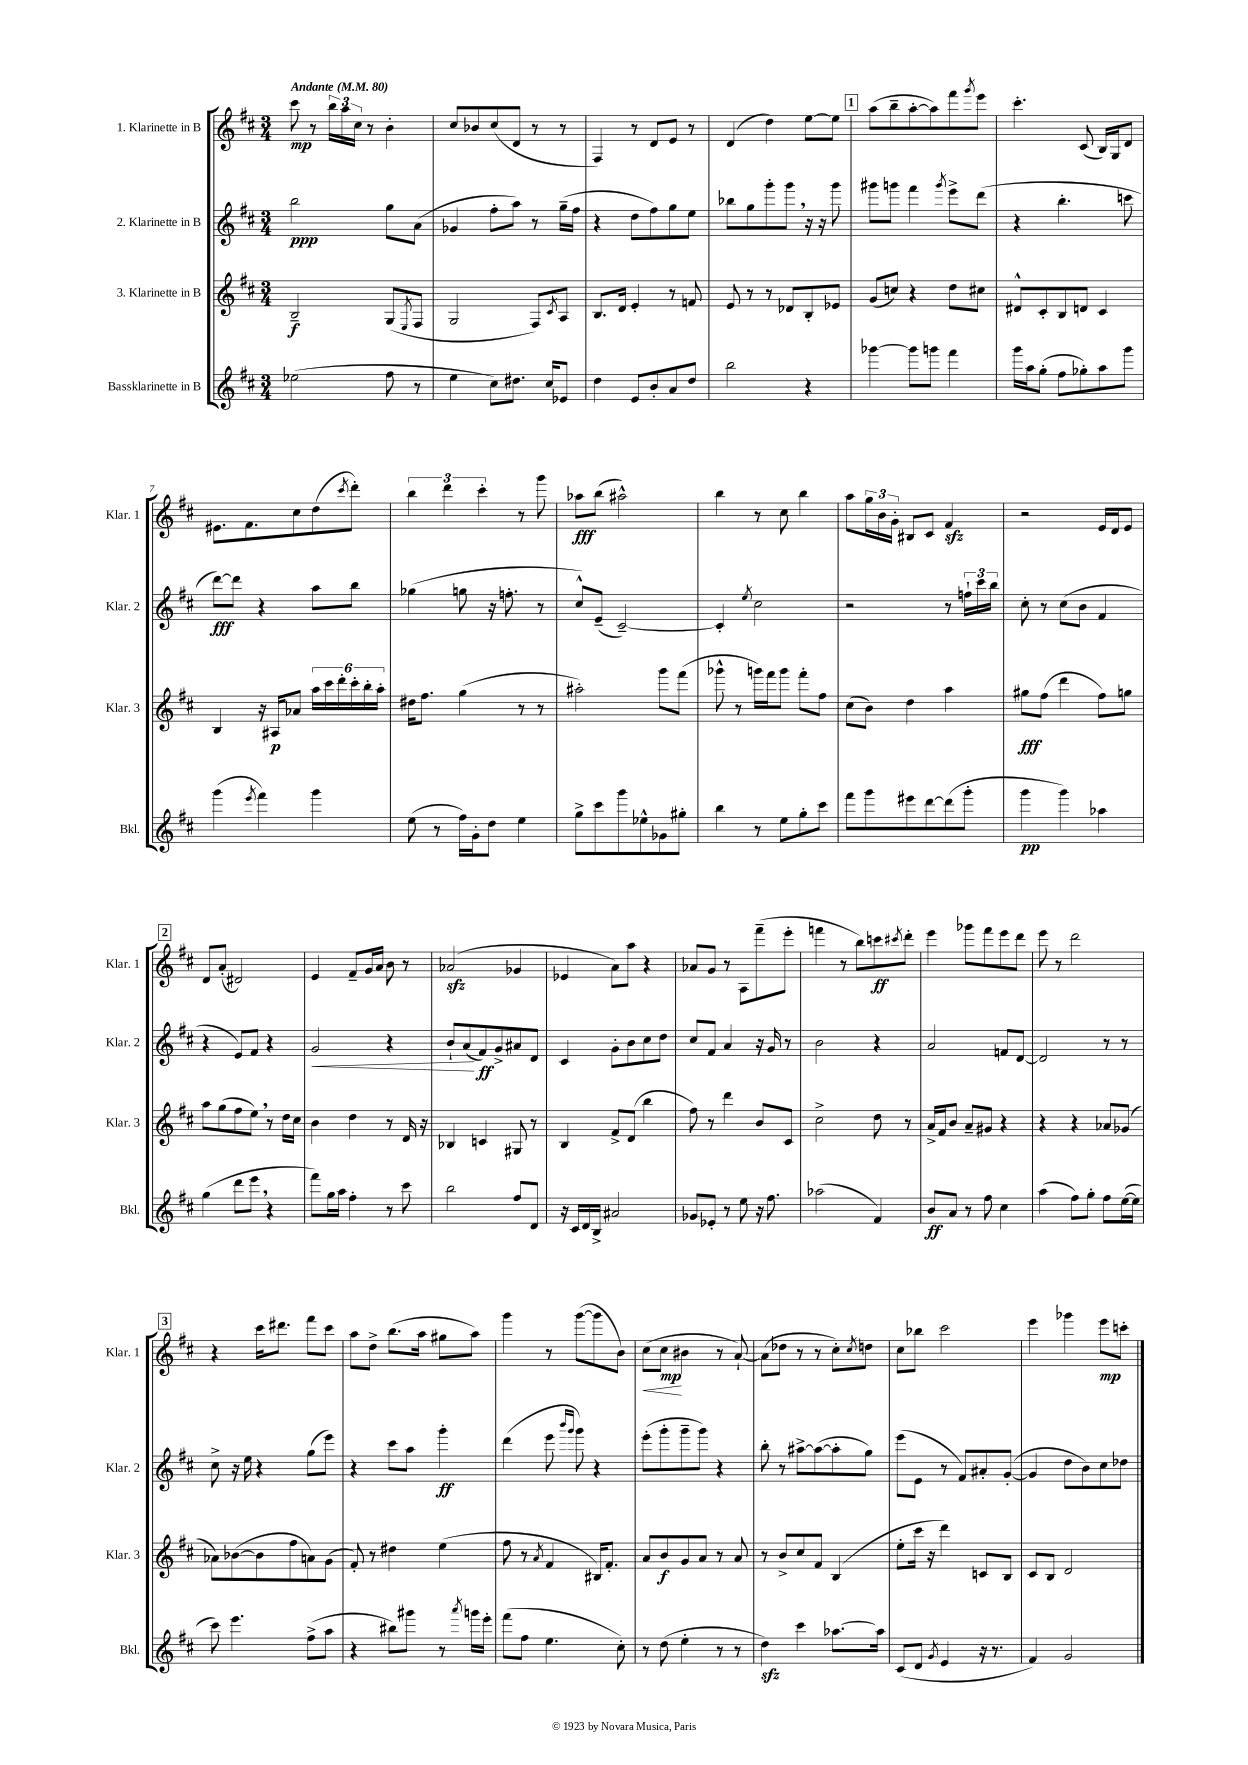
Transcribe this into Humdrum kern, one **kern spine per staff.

**kern	**dynam	**kern	**dynam	**kern	**dynam	**kern	**dynam
*part4	*part4	*part3	*part3	*part2	*part2	*part1	*part1
*staff4	*staff4	*staff3	*staff3	*staff2	*staff2	*staff1	*staff1
*I"Bassklarinette in B	*	*I"3. Klarinette in B	*	*I"2. Klarinette in B	*	*I"1. Klarinette in B	*
*I'Bkl.	*	*I'Klar. 3	*	*I'Klar. 2	*	*I'Klar. 1	*
*clefG2	*	*clefG2	*	*clefG2	*	*clefG2	*
*k[f#c#]	*	*k[f#c#]	*	*k[f#c#]	*	*k[f#c#]	*
*M3/4	*	*M3/4	*	*M3/4	*	*M3/4	*
*MM80	*	*MM80	*	*MM80	*	*MM80	*
=1	=1	=1	=1	=1	=1	=1	=1
!	!	!	!	!	!	!LO:TX:a:B:t=Andante	!
(2ee-X\	.	2B~/	f	2bb\	ppp	8ccc#\	mp
.	.	.	.	.	.	8r	.
.	.	.	.	.	.	24bb\LL	.
.	.	.	.	.	.	24aa\	.
.	.	.	.	.	.	24cc#\JJ	.
.	.	.	.	.	.	8r	.
8ff#\	.	(8G/L	.	8gg\L	.	4b'\	.
.	.	8qE/	.	.	.	.	.
8r	.	8F#/J	.	(8a\J	.	.	.
=2	=2	=2	=2	=2	=2	=2	=2
4ee\	.	2G/	.	4g-X/	.	8cc#/L	.
.	.	.	.	.	.	8b-X/	.
8cc#\L)	.	.	.	8ff#'\L	.	(8cc#/	.
8.dd#X\J	.	.	.	8aa\J)	.	8d/J	.
.	.	8F#/L)	.	8r	.	8r	.
16cc#/KL	.	.	.	.	.	.	.
.	.	8qc#/	.	.	.	.	.
8e-X/J	.	8A/J	.	(16gg~\LL	.	8r	.
.	.	.	.	16ff#\JJ	.	.	.
=3	=3	=3	=3	=3	=3	=3	=3
4dd\	.	8.B/L	.	4r	.	4F#/)	.
.	.	16d/Jk	.	.	.	.	.
8e/L	.	4e'/	.	8dd\L	.	8r	.
8b'/	.	.	.	8ff#\)	.	8d/L	.
8a/	.	8r	.	8gg\	.	8e/J	.
8dd/J	.	8fn/	.	8ee\J	.	8r	.
=4	=4	=4	=4	=4	=4	=4	=4
2bb\	.	8e/	.	8bb-X\L	.	(4d/	.
.	.	8r	.	8gg\	.	.	.
.	.	8r	.	8ggg'\	.	4dd\)	.
.	.	8d-X/L	.	8ggg,\J	.	.	.
4r	.	8B'/	.	16r	.	[8ee\L	.
.	.	.	.	16r	.	.	.
.	.	8e-X/J	.	8ggg\	.	8ee\J]	.
!!LO:REH:place=s1:t=1
=5	=5	=5	=5	=5	=5	=5	=5
[4ggg-X\	.	(8g/L	.	8ggg#X\L	.	(8aa\L	.
.	.	8ccn/J)	.	8gggn\J	.	8bb~\	.
8ggg-\L]	.	4r	.	4fff#\	.	[8aa'\	.
8gggn\J	.	.	.	.	.	8aa\])	.
.	.	.	.	8qggg/	.	.	.
4fff#\	.	8dd\L	.	8eee^\L	.	8fff#\	.
.	.	.	.	.	.	8qggg/	.
.	.	8cc#X\J	.	(8ddd\J	.	8eee\J	.
=6	=6	=6	=6	=6	=6	=6	=6
16ggg\LL	.	8d#X^^/L	.	4r	.	4.ccc#'\	.
16aa\J	.	.	.	.	.	.	.
(8gg'\J	.	8c#'/	.	.	.	.	.
8ff#\L	.	8B/	.	4.bb'\	.	.	.
8gg-X'\)	.	8dn/J	.	.	.	(8c#/	.
8aa\	.	4c#/	.	.	.	16B/LL)	.
.	.	.	.	.	.	16G/J	.
8ggg\J	.	.	.	8cccn\	.	8d/J	.
!!LO:LB:g=z
=7	=7	=7	=7	=7	=7	=7	=7
(4ggg\	.	4B/	.	[8ddd\L)	fff	8.e#X\L	.
.	.	.	.	8ddd\J]	.	.	.
.	.	.	.	.	.	8.f#\	.
8qeee/	.	.	.	.	.	.	.
4fff#\)	.	16r	.	4r	.	.	.
.	.	16A#X/KL	p	.	.	.	.
.	.	8a-X/J	.	.	.	8cc#\	.
4ggg\	.	24aa\LL	.	8aa\L	.	(8dd\	.
.	.	24ccc#\	.	.	.	.	.
.	.	24ddd'\	.	.	.	.	.
.	.	.	.	.	.	8qccc#/	.
.	.	24ccc#'\	.	8bb\J	.	8ddd'\J)	.
.	.	24bb'\	.	.	.	.	.
.	.	24aa'\JJ	.	.	.	.	.
=8	=8	=8	=8	=8	=8	=8	=8
(8ee\	.	16dd#X\KL	.	(4gg-X\	.	6bb\	.
.	.	8.ff#\J	.	.	.	.	.
8r	.	.	.	.	.	.	.
.	.	.	.	.	.	6ddd\	.
16ff#\LL)	.	(4gg\	.	8ggn\	.	.	.
16g'\J	.	.	.	.	.	.	.
.	.	.	.	.	.	6ccc#'\	.
8dd\J	.	.	.	16r	.	.	.
.	.	.	.	8.ffn'\	.	.	.
4ee\	.	8r	.	.	.	8r	.
.	.	8r	.	8r	.	8ggg\	.
=9	=9	=9	=9	=9	=9	=9	=9
8gg^\L	.	2aa#X'\)	.	8cc#^^/L)	.	8aa-X\L	fff
8ccc#\	.	.	.	(8e~/J	.	(8bb\J	.
8ggg\	.	.	.	[2c#~/)	.	2aa#X^^\)	.
8ee-X^^\	.	.	.	.	.	.	.
8g-X\	.	8ggg\L	.	.	.	.	.
8gg#X'\J	.	(8fff#\J	.	.	.	.	.
=10	=10	=10	=10	=10	=10	=10	=10
4bb\	.	8ggg-X^^\	.	4c#'/]	.	4bb\	.
.	.	8r	.	.	.	.	.
.	.	.	.	8qee/	.	.	.
8r	.	16gggn\LL)	.	2cc#\	.	8r	.
.	.	16fff#\J	.	.	.	.	.
8ee\L	.	8ggg\J	.	.	.	8cc#\	.
8gg'\	.	8fff#'\L	.	.	.	4bb\	.
8ccc#\J	.	8ff#\J	.	.	.	.	.
=11	=11	=11	=11	=11	=11	=11	=11
8fff#\L	.	(8cc#\L	.	2r	.	8aa\L	.
8ggg\	.	8b\J)	.	.	.	24gg\L	.
.	.	.	.	.	.	24b\	.
.	.	.	.	.	.	24g'\JJ	.
8eee#X\	.	4dd\	.	.	.	8B#X/L	.
[8ddd\	.	.	.	.	.	8c#/J	.
(8ddd\]	.	4aa\	.	8r	.	4f#zz/	.
8ggg'\J	.	.	.	24ffn`\LL	.	.	.
.	.	.	.	24ccc#\	.	.	.
.	.	.	.	24bb\JJ	.	.	.
=12	=12	=12	=12	=12	=12	=12	=12
4ggg\	pp	8gg#X\L	fff	8cc#'\	.	2r	.
.	.	(8ff#\J	.	8r	.	.	.
4ggg\)	.	4ddd\	.	(8cc#\L	.	.	.
.	.	.	.	8b\J	.	.	.
4aa-X\	.	8ff#\L)	.	4f#/	.	16e/LL	.
.	.	.	.	.	.	16d/J	.
.	.	8ggn\J	.	.	.	8e/J	.
!!LO:LB:g=z
!!LO:REH:place=s1:t=2
=13	=13	=13	=13	=13	=13	=13	=13
(4gg\	.	8aa\L	.	4r	.	8d/L	.
.	.	(8gg\	.	.	.	(8a'/J	.
8ddd\L	.	8ff#\	.	8e/L)	.	2d#X/)	.
8eee,\J	.	8ee,\J)	.	8f#/J	.	.	.
4r	.	8r	.	4r	.	.	.
.	.	16dd\LL	.	.	.	.	.
.	.	16cc#\JJ	.	.	.	.	.
=14	=14	=14	=14	=14	=14	=14	=14
!	!	!	!	!	!LO:HP:b	!	!
8fff#\L)	.	4b\	.	2g/	<	4e/	.
16gg\L	.	.	.	.	.	.	.
16aa\JJ	.	.	.	.	.	.	.
4ff#'\	.	4dd\	.	.	.	8f#~/L	.
.	.	.	.	.	.	16g/L	.
.	.	.	.	.	.	16a/JJ	.
8r	.	8r	.	4r	.	8b\	.
8ccc#\	.	16d/	.	.	.	8r	.
.	.	16r	.	.	.	.	.
=15	=15	=15	=15	=15	=15	=15	=15
2bb\	.	4B-X/	.	8b`/L	.	(2a-Xzz/	.
.	.	.	.	(8a/	.	.	.
.	.	4cn/	.	8f#/)	[ ff	.	.
.	.	.	.	8g^/	.	.	.
8ff#/L	.	8G#X/	.	8a#X/	.	4g-X/	.
8d/J	.	8r	.	8d/J	.	.	.
=16	=16	=16	=16	=16	=16	=16	=16
16r	.	4B/	.	4c#/	.	4e-X/	.
16c#/LL	.	.	.	.	.	.	.
16d/	.	.	.	.	.	.	.
16B^/JJ	.	.	.	.	.	.	.
2a#X/	.	8f#^/L	.	8g'\L	.	8a\L)	.
.	.	(8d/J	.	8b\	.	8aa\J	.
.	.	4bb\	.	8cc#\	.	4r	.
.	.	.	.	8dd\J	.	.	.
=17	=17	=17	=17	=17	=17	=17	=17
8g-X/L	.	8ff#\)	.	8cc#/L	.	8a-X/L	.
8e-X'/J	.	8r	.	8f#/J	.	8g/J	.
8r	.	4ddd\	.	4a/	.	8r	.
8ee\	.	.	.	.	.	8A\L	.
16r	.	8b/L	.	16r	.	(8fff#~\	.
8.ff#\	.	.	.	16g/	.	.	.
.	.	8c#/J	.	8r	.	8eee'\J	.
=18	=18	=18	=18	=18	=18	=18	=18
(2aa-X\	.	2cc#^\	.	2b\	.	4fffn\	.
.	.	.	.	.	.	8r	.
.	.	.	.	.	.	8bb\L)	.
4f#/)	.	8dd\	.	4r	.	8cccn\	ff
.	.	.	.	.	.	8qccc#X/	.
.	.	8r	.	.	.	8ddd'\J	.
=19	=19	=19	=19	=19	=19	=19	=19
8b/L	ff	16a^/LL	.	2a/	.	4eee\	.
.	.	16f#/J	.	.	.	.	.
8a/J	.	8b/J	.	.	.	.	.
8r	.	8a~/L	.	.	.	8ggg-X\L	.
8ff#\	.	8g#X/J	.	.	.	8fff#\	.
4cc#\	.	4r	.	8fn/L	.	8eee\	.
.	.	.	.	[8d/J	.	8ddd\J	.
=20	=20	=20	=20	=20	=20	=20	=20
(4aa\	.	4r	.	2d/]	.	8eee\	.
.	.	.	.	.	.	8r	.
8ff#\L)	.	4r	.	.	.	2ddd\	.
8gg'\J	.	.	.	.	.	.	.
8ff#\L	.	8a-X/L	.	8r	.	.	.
([16ee\L	.	(8g-X/J	.	8r	.	.	.
16ee\JJ]	.	.	.	.	.	.	.
!!LO:LB:g=z
!!LO:REH:place=s1:t=3
=21	=21	=21	=21	=21	=21	=21	=21
8ccc#\)	.	8a-X\L)	.	8cc#^\	.	4r	.
4.eee\	.	([8b-X\	.	16r	.	.	.
.	.	.	.	16ee\	.	.	.
.	.	8b-\]	.	4r	.	16ccc#\KL	.
.	.	.	.	.	.	8.ddd#X\J	.
.	.	8ff#\	.	.	.	.	.
(8ff#^\L	.	8an\)	.	(8gg\L	.	8fff#\L	.
8aa\J	.	(8g\J	.	8eee\J)	.	8ccc#\J	.
=22	=22	=22	=22	=22	=22	=22	=22
4r	.	8f#'/)	.	4r	.	8aa\L	.
.	.	8r	.	.	.	8dd^\J	.
8bb#X\L)	.	4dd#X\	.	8ccc#\L	.	(8.bb\L	.
8ggg#X\J	.	.	.	8aa\J	.	.	.
.	.	.	.	.	.	16aa\Jk	.
8r	.	(4ee\	.	4ggg'\	ff	8gg#X\L	.
8qaaa/	.	.	.	.	.	.	.
16gggn\LL	.	.	.	.	.	8aa\J)	.
16eee'\JJ	.	.	.	.	.	.	.
=23	=23	=23	=23	=23	=23	=23	=23
(8fff#\L	.	8ff#\	.	(4ddd\	.	4ggg\	.
8ff#\J	.	8r	.	.	.	.	.
.	.	8qa/	.	.	.	.	.
4.ee\	.	4f#/	.	8eee\	.	8r	.
.	.	.	.	16qqbbb/LL	.	.	.
.	.	.	.	16qqggg/JJ	.	.	.
.	.	.	.	8ggg\)	.	([8ggg\L	.
.	.	16B#X/KL)	.	4r	.	8ggg\]	.
.	.	8.f#'/J	.	.	.	.	.
8cc#'\)	.	.	.	.	.	8b\J)	.
=24	=24	=24	=24	=24	=24	=24	=24
!	!	!	!	!	!	!	!LO:HP:b
8r	.	8a/L	.	(8eee'\L	.	(8cc#\L	<
(8dd\	.	8b/	f	8ggg'\	.	8cc#\J	mp
4ee'\	.	8g/	.	8ggg~\	.	4b#X\	[
.	.	8a/J	.	8ggg\J)	.	.	.
8r	.	8r	.	4r	.	8r	.
8r	.	8a/	.	.	.	[8a`/)	.
=25	=25	=25	=25	=25	=25	=25	=25
4ddzz\)	.	8r	.	8bb'\	.	(8a\L]	.
.	.	8b^/L	.	8r	.	8dd-X\J	.
4ccc#\	.	8cc#/	.	[8aa#X^\L	.	8r	.
.	.	8f#/J	.	(8aa#\_	.	8r	.
[8.aa-X\L	.	(4B/	.	8aa#'\]	.	8cc#'\L)	.
.	.	.	.	.	.	8qcc#/	.
.	.	.	.	8gg\J)	.	8ddn\J	.
16aa-\Jk]	.	.	.	.	.	.	.
=26	=26	=26	=26	=26	=26	=26	=26
(8c#/L	.	8ee'\L	.	(8eee\L	.	8cc#\L	.
8d/J	.	16ccc#\Jk	.	8e\J	.	8bb-X\J	.
.	.	16r	.	.	.	.	.
8qg/	.	.	.	.	.	.	.
4e/	.	4ddd\)	.	8r	.	2ccc#\	.
.	.	.	.	8f#/L)	.	.	.
16r	.	8cn/L	.	8a#X'/	.	.	.
8.r	.	.	.	.	.	.	.
.	.	8B/J	.	([8g'/J	.	.	.
=27	=27	=27	=27	=27	=27	=27	=27
4f#/)	.	8c#/L	.	4g/]	.	4eee\	.
.	.	8B/J	.	.	.	.	.
2g/	.	2d/	.	8dd\L	.	4ggg-X\	.
.	.	.	.	8b\)	.	.	.
.	.	.	.	8cc#\	.	8eee\L	mp
.	.	.	.	8dd-X\J	.	8cccn'\J	.
==	==	==	==	==	==	==	==
*-	*-	*-	*-	*-	*-	*-	*-
